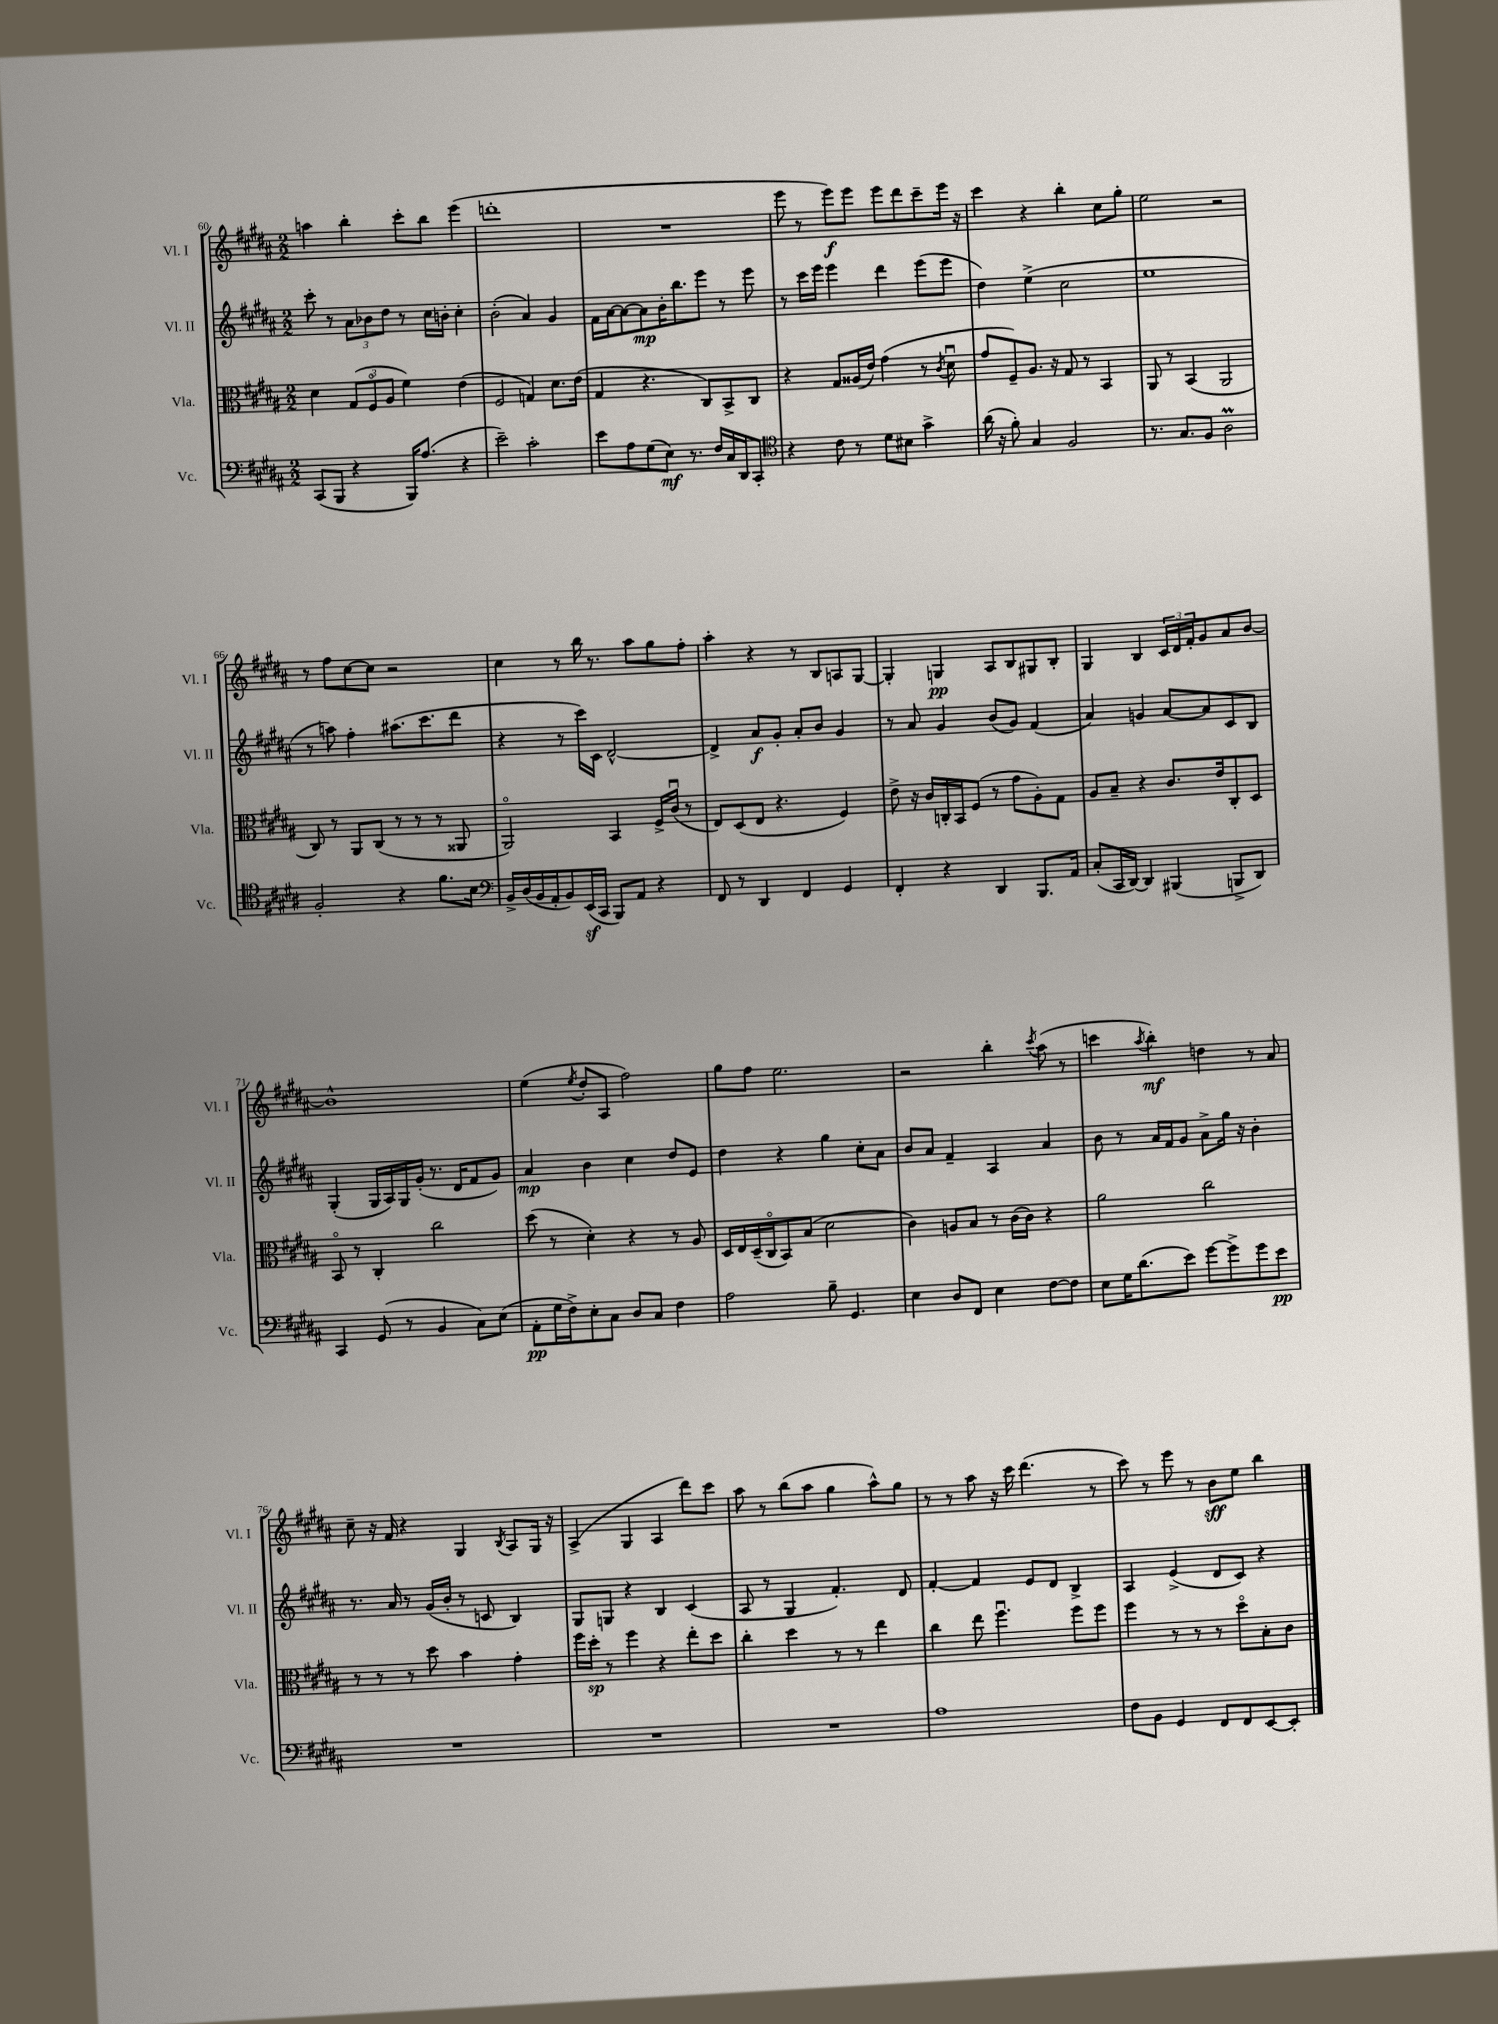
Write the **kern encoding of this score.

**kern	**kern	**kern	**kern
*staff4	*staff3	*staff2	*staff1
*clefF4	*clefC3	*clefG2	*clefG2
*k[f#c#g#d#a#]	*k[f#c#g#d#a#]	*k[f#c#g#d#a#]	*k[f#c#g#d#a#]
*M2/2	*M2/2	*M2/2	*M2/2
(8CC#	4d#	8ccc#'	4aa
8BBB	.	8r	.
4r	(12G#	12a#	4bb'
.	12F#o	12b-	.
.	12A#	12dd#	.
16BBB)	4f#)	8r	8ccc#'
(8.A#	.	.	.
.	.	16cc#	8bb
.	.	16b'	.
4r	(4e	4cc#'	(4eee
=	=	=	=
2e~)	2F#	(2b'	1ddd'
2c#'	4G)	4a#)	.
.	8.d#	4g#	.
.	(16e	.	.
=	=	=	=
8e	4G#	16f#	1r
.	.	[16a#	.
8A#	.	8a#_	.
(8G#	4.r	8a#]	.
8E)	.	16b'	.
.	.	8.bb	.
8.r	.	.	.
.	8C#)	8eee	.
16F#	.	.	.
16C#	8BB^	8r	.
16DD#	.	.	.
8CC#'	8C#	8eee	.
=	=	=	=
*clefC4	*	*	*
4r	4r	8r	8eee
.	.	16ccc#	8r
.	.	16eee	.
8c#	8G#	4eee	8eee)
8r	(16A##	.	8eee
.	16e)	.	.
8d#	(4g#	4ddd#	8eee
8B#	.	.	8ddd#
4g#^	8r	(8eee	8ccc#~
.	8qc#	.	.
.	8d#u	8eee	16eee
.	.	.	16r
=	=	=	=
(16a#	8g#	4dd#)	4ccc#
16r	.	.	.
8f#')	8F#~)	.	.
4G#	8.A#	(4ee^	4r
.	16r	.	.
2F#	8G#	2cc#	4bb'
.	8r	.	.
.	4BB	.	8cc#
.	.	.	8gg#'
=	=	=	=
8.r	8AA#	1ee	2ee
.	8r	.	.
8.G#	.	.	.
.	(4BB	.	.
8F#	.	.	.
2A#	2AA#	.	2r
=	=	=	=
2F#'	8C#)	8r	8r
.	8r	8aa)	8ff#
.	8AA#	4ff#'	[8cc#
.	(8C#	.	8cc#]
4r	8r	(8.aa#	2r
.	8r	.	.
.	.	8.ccc#	.
8.f#	8r	.	.
.	8AA##	8ddd#	.
16B	.	.	.
=	=	=	=
*clefF4	*	*	*
16BB^	2AA#o)	4r	4cc#
(16D#	.	.	.
16BB	.	.	.
16AA#'	.	.	.
8BB)	.	8r	8r
(16EE	.	16ccc#)	16bb
16CC#	.	16c#	8.r
8BBB)	4BB	[2d#^^	.
8AA#	.	.	8aa#
4r	16F#^	.	8gg#
.	(16c#u	.	.
.	8r	.	8ff#'
=	=	=	=
8FF#	8E)	4d#^]	4aa#'
8r	(8D#	.	.
4DD#	8E	8a#	4r
.	4.r	8g#'	.
4FF#	.	8a#'	8r
.	.	8b	8B
4GG#	4F#)	4g#	8A
.	.	.	[8G#
=	=	=	=
4FF#'	8e^	8r	4G#']
.	16r	8a#	.
.	16c#	.	.
4r	16C'	4g#	4G
.	16BB	.	.
.	(8F#	.	.
4DD#	8r	(8b	8A#
.	8g#	8g#)	8B
8.BBB	8A#')	(4f#	8G#
.	8G#	.	8B'
16AA#	.	.	.
=	=	=	=
(8C#'	8A#	4a#)	4G#
16CC#	8B~	.	.
[16DD#)	.	.	.
4DD#]	4r	4g	4B
(4BBB#	8.c#	[8a#	24c#
.	.	.	24d#
.	.	.	24f#'
.	.	8a#]	8g#
.	16e	.	.
8BBB^	8C#'	8c#	8a#
8DD#)	8D#	8B	[8b
=	=	=	=
4CC#	8BBo	(4G#'	1b^^]
.	8r	.	.
(8GG#	4C#'	16G#	.
.	.	16A#)	.
8r	.	16G#	.
.	.	(16g#'	.
4BB	2cc#	8.r	.
.	.	16d#	.
8C#)	.	8f#	.
(8E	.	8g#)	.
=	=	=	=
8AA#'	(8dd#	4a#	(4ee
16G#	8r	.	.
16F#^)	.	.	.
.	.	.	8qee
8E'	4d#')	4b	8dd#'
8C#	.	.	8A#
8D#	4r	4cc#	2ff#)
8C#	.	.	.
4F#	8r	8dd#	.
.	8A#	8e	.
=	=	=	=
2A#	16D#	4dd#	8gg#
.	16E	.	.
.	(16D#~	.	8ff#
.	16C#o	.	.
.	8BB)	4r	2.ee
.	(8B	.	.
8B~	2d#	4gg#	.
4.GG#	.	.	.
.	.	8cc#'	.
.	.	8a#	.
=	=	=	=
4E	4c#)	8b	2r
.	.	8a#	.
8D#	8A	4f#~	.
8FF#	8B	.	.
4E	8r	4A#	4bb'
.	(16c#	.	.
.	16c#)	.	.
.	.	.	8qccc#
[8F#	4r	4a#	(8aa#
8F#]	.	.	8r
=	=	=	=
8E	2a#	8b	4ccc
16G#	.	8r	.
(8.d#	.	.	.
.	.	.	8qaa#
.	.	16a#	4bb')
.	.	16f#	.
8e)	.	8g#	.
[8g#	2cc#	8a#^	4dd
8g#^]	.	16gg#	.
.	.	16r	.
8g#	.	4b'	8r
8e	.	.	8a#
=	=	=	=
1r	8r	8.r	8cc#~
.	8r	.	16r
.	.	16a#	16f#
.	8r	8r	4r
.	8dd#	(16g#	.
.	.	16b'	.
.	4b	8r	4G#
.	.	8c	.
.	.	.	8qB
.	4g#'	4B)	8A#
.	.	.	16G#
.	.	.	16r
=	=	=	=
1r	16ff#	8G#	(4A#^
.	16dd#'	.	.
.	8r	8G	.
.	4ff#	4r	4G#
.	4r	4B	4A#
.	8ee'	(4c#	8ddd#)
.	8dd#	.	8ccc#
=	=	=	=
1r	4cc#'	8A#	8aa#
.	.	8r	8r
.	4dd#	4G#	(8bb
.	.	.	8aa#
.	8r	4.f#')	4gg#
.	8r	.	.
.	4ee	.	8aa#^^)
.	.	8d#	8gg#
=	=	=	=
1A#	4cc#	[4f#'	8r
.	.	.	8r
.	8ee	4f#]	8aa#
.	4.ff#u	.	16r
.	.	.	16ccc#
.	.	8e	(4.ddd#
.	.	8d#	.
.	8ff#	4B^	.
.	8ff#	.	8r
=	=	=	=
8F#	4ff#	4A#	8ccc#)
8BB	.	.	8r
4GG#	8r	(4e^	8eee
.	8r	.	8r
8FF#	8r	8d#	8b
8FF#	8dd#o	8c#)	8ee
[8EE	8B'	4r	4bb
8EE']	8c#	.	.
==	==	==	==
*-	*-	*-	*-
